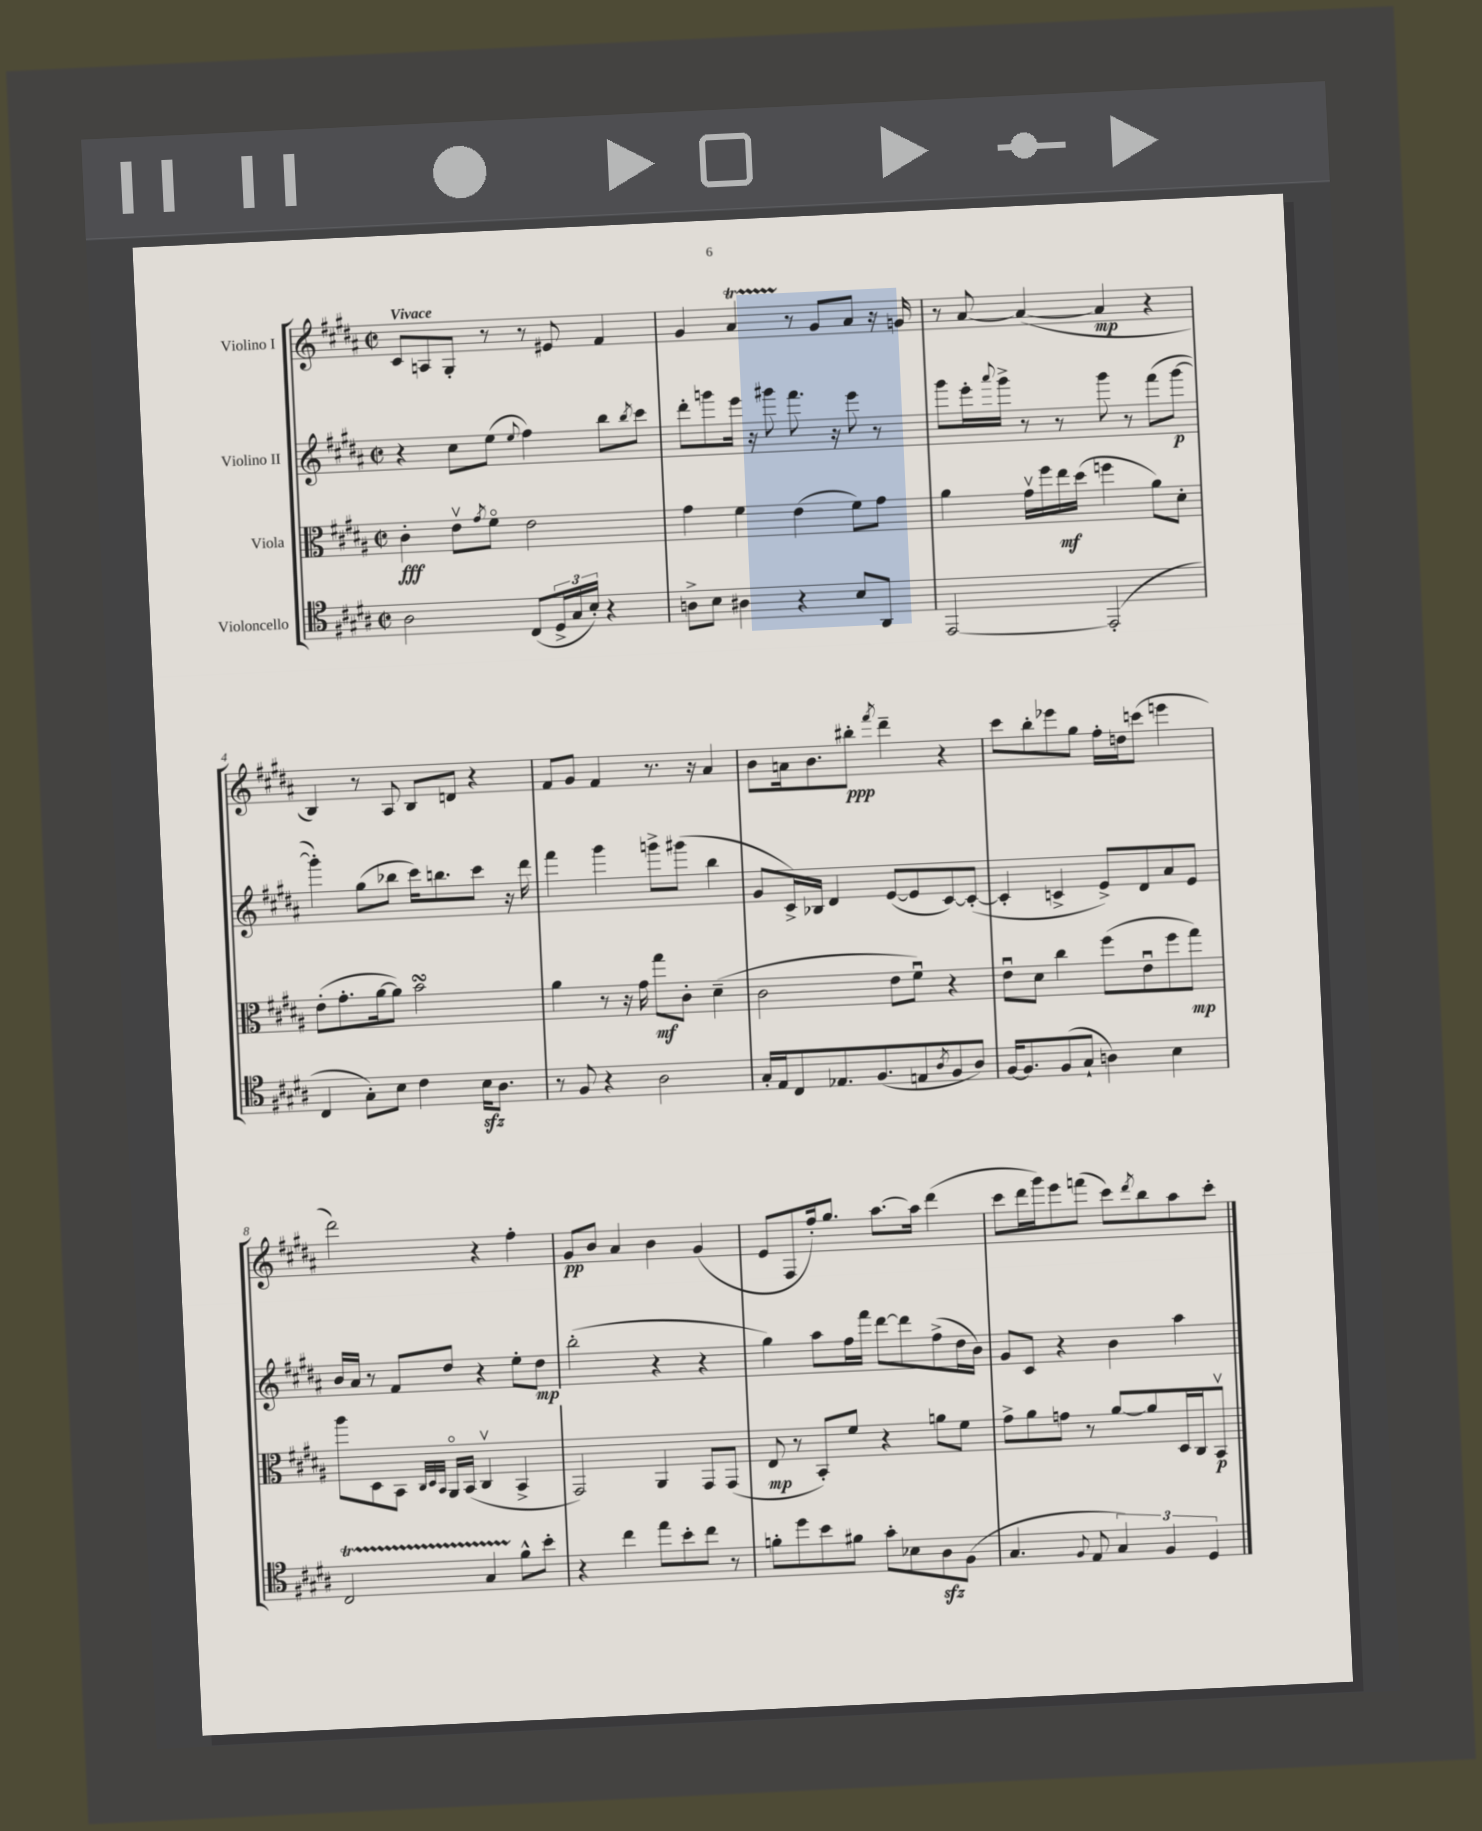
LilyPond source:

<<
\new StaffGroup <<
\new Staff = "s0" \with { instrumentName = "Violino I" } {
    \clef treble \key b \major \defaultTimeSignature \time 2/2 \tempo "Vivace"
    cis'8 a8 gis8-. r8 r8 eis'8 fis'4 |
    gis'4 ais'4\startTrillSpan r8\stopTrillSpan gis'8 ais'8 r16 g'16 |
    r8 ais'8~ ais'4~( ais'4\mp r4 |
    b4) r8 ais8 b8 d'8 r4 |
    fis'8 gis'8 fis'4 r8. r16 ais'4 |
    b'8 a'16 b'8. bis''8-.\ppp \acciaccatura { fis'''8 } dis'''4-- r4 |
    cis'''8 b''8-. ees'''8 gis''8 fis''16-. d''16 c'''8( e'''4 |
    dis'''2) r4 fis''4-. |
    gis'8\pp b'8 ais'4 b'4 gis'4( |
    e'8 fis8 fis''16-.) gis''8. ais''8.~ ais''16 dis'''4( |
    cis'''8 dis'''16 gis'''16) e'''8 f'''8( cis'''8) \acciaccatura { dis'''8 } b''8 ais''8 cis'''8-. \bar "|." |
}
\new Staff = "s1" \with { instrumentName = "Violino II" } {
    \clef treble \key b \major \defaultTimeSignature \time 2/2
    r4 cis''8 e''8( \appoggiatura { e''8 } fis''4) b''8 \acciaccatura { b''8 } cis'''8 |
    dis'''8-. g'''8 e'''16 r16 gis'''8 fis'''8. r16 e'''8 r8 |
    gis'''8 e'''16-. \appoggiatura { ais'''8 } gis'''16-> r8 r8 gis'''8 r8 fis'''8( gis'''8~\p |
    gis'''4-.) gis''8( bes''8 cis'''16) b''8. cis'''8 r16 dis'''16 |
    fis'''4 gis'''4 g'''8-> gis'''8( b''4 |
    gis'8 cis'16->) bes16 dis'4 e'8~( e'8 cis'8~) cis'8~-.( |
    cis'4-. c'4-> e'8->) dis'8 ais'8 e'8 |
    b'16 ais'16 r8 fis'8 dis''8 r4 e''8-. dis''8\mp |
    b''2-.( r4 r4 |
    gis''4) ais''8 fis''16 fis'''16 dis'''8~ dis'''8 fis''8->( dis''16 b'16) |
    gis'8 cis'8 r4 b'4 ais''4 \bar "|." |
}
\new Staff = "s2" \with { instrumentName = "Viola" } {
    \clef alto \key b \major \defaultTimeSignature \time 2/2
    cis'4-.\fff e'8\upbow \acciaccatura { gis'8 } fis'8\flageolet e'2 |
    gis'4 fis'4 e'4( fis'8) gis'8 |
    ais'4 gis'16\upbow fis''16 e''16\mf dis''16( f''4 ais'8) dis'8-. |
    e'8-.( gis'8.-. ais'16~ ais'8) b'2\turn |
    ais'4 r8 r16 gis'16 gis''8\mf cis'8-. dis'4--( |
    cis'2 e'8 fis'8\downbow) r4 |
    e'8\downbow dis'8 cis''4 fis''8( e'8\downbow fis''8 gis''8\mp) |
    ais''8 dis8 b,8 \grace { cis32 dis32 b,32 } ais,16\flageolet b,16( cis4\upbow b,4-> |
    gis,2) ais,4 gis,8 gis,8( |
    e8\mp r8 b,8-.) fis'8 r4 a'8 fis'8 |
    gis'8-> ais'8 g'8 r8 ais'8~ ais'8 dis16 cis16 b,8\upbow\p \bar "|." |
}
\new Staff = "s3" \with { instrumentName = "Violoncello" } {
    \clef tenor \key b \major \defaultTimeSignature \time 2/2
    ais2 cis8( \tuplet 3/2 { dis16-> gis16 b16-.) } r4 |
    a8-> b8 ais4 r4 b8 ais,8 |
    e,2~ e,2-.( |
    cis4 gis8-.) b8 cis'4 b16\sfz ais8. |
    r8 fis8 r4 ais2 |
    gis16-. e16 cis8 ees8. fis8.( e8 \acciaccatura { ais8 } fis8 ais8) |
    fis16~ fis8. fis8( gis8-! a4) b4 |
    cis2\startTrillSpan gis4 fis'8-^\stopTrillSpan b'8-. |
    r4 cis''4 e''8 b'8-. cis''8 r8 |
    f'8-. dis''8 b'8 fis'8 gis'8-. bes8 ais8\sfz fis8( |
    gis4. \appoggiatura { fis8 } e8 \tuplet 3/2 { gis4) fis4 dis4 } \bar "|." |
}
>>
>>
